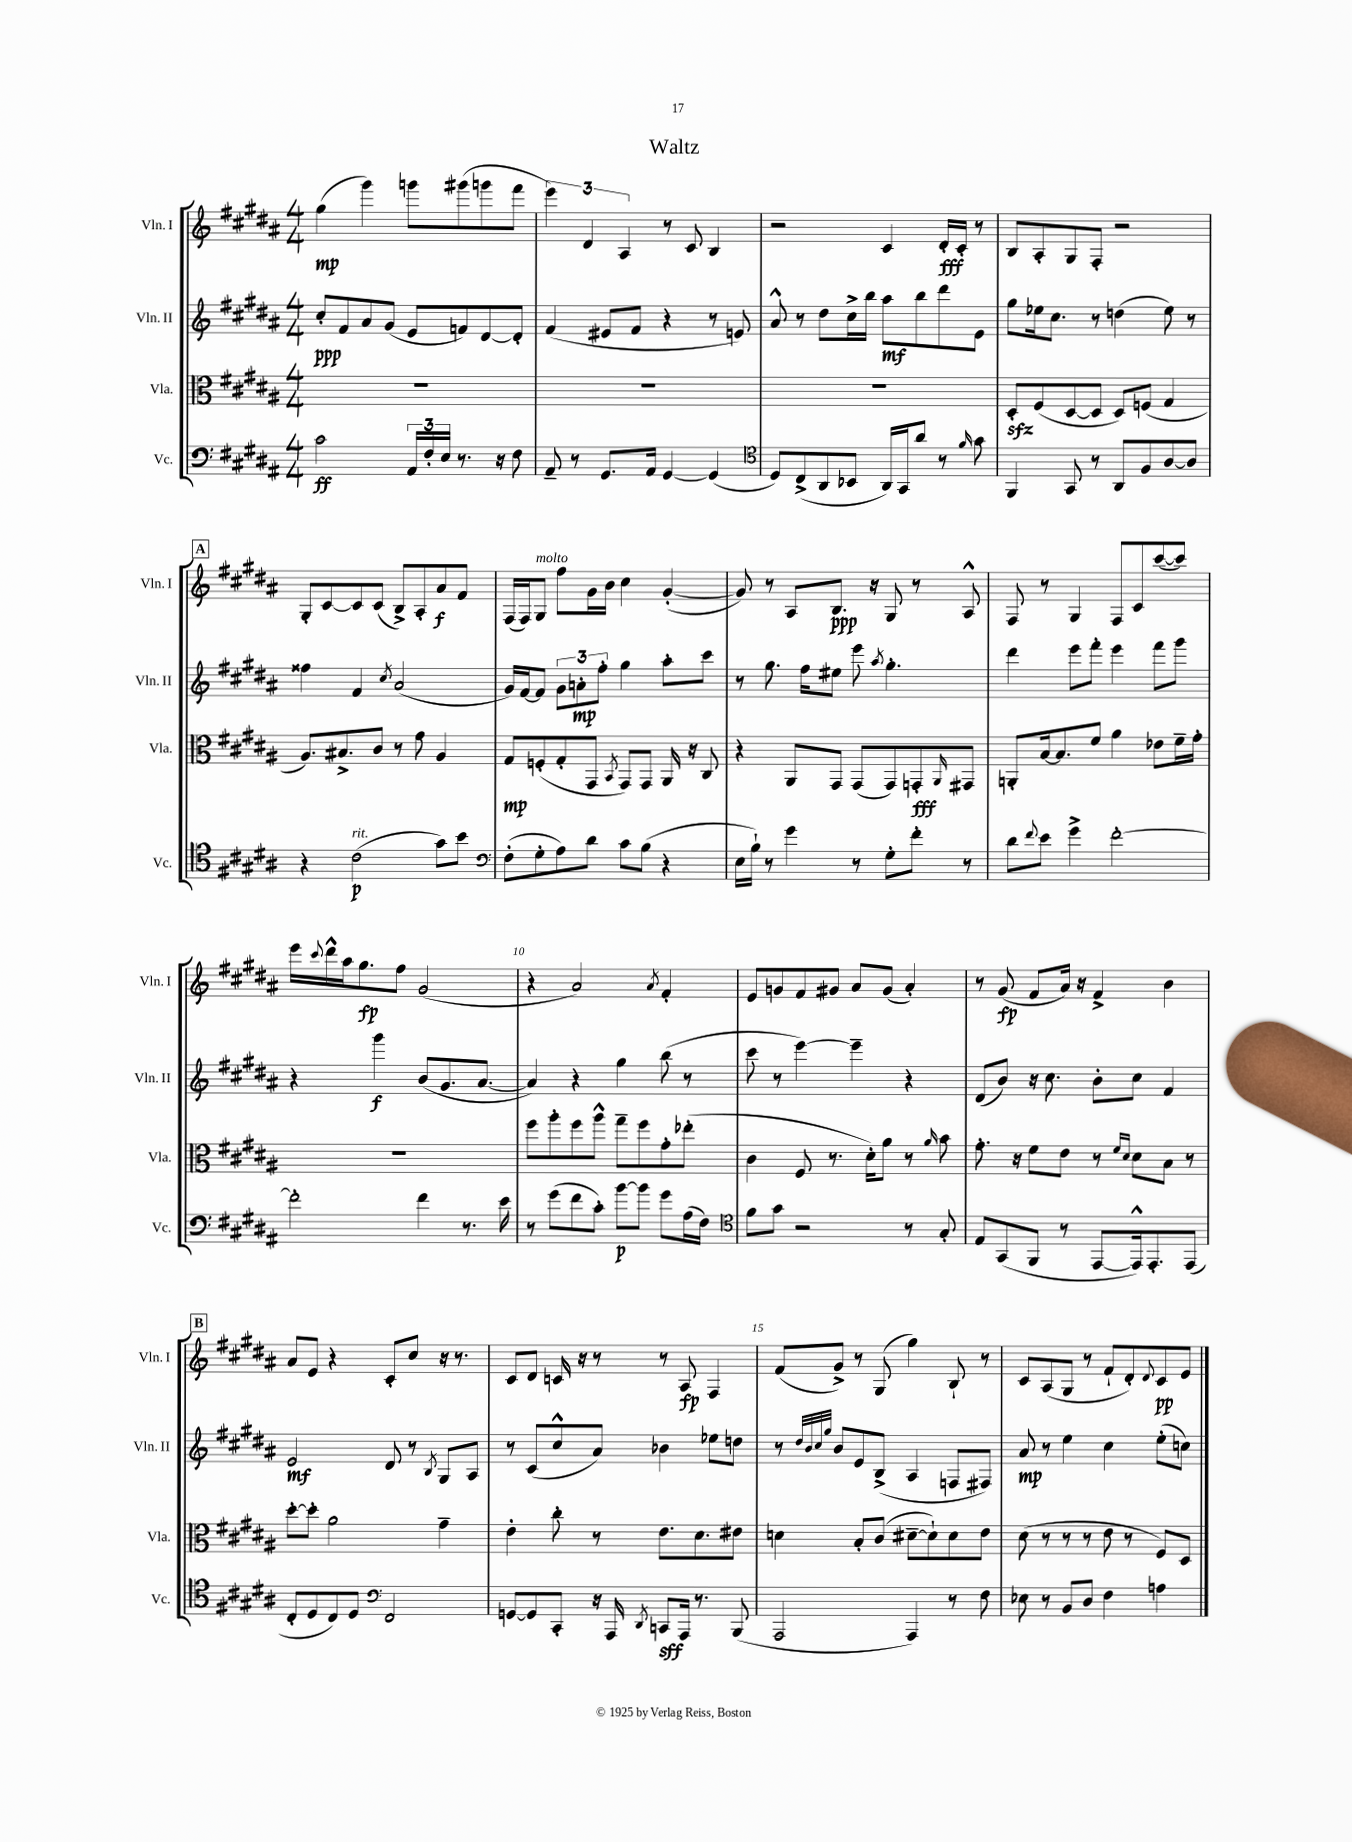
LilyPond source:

\header { title = "Waltz" }
<<
\new StaffGroup <<
\new Staff = "s0" \with { instrumentName = "Vln. I" shortInstrumentName = "Vln. I" } {
    \clef treble \key b \major \numericTimeSignature \time 4/4
    gis''4\mp( gis'''4) g'''8 gis'''8( g'''8 fis'''8 |
    \tuplet 3/2 { e'''4) dis'4 ais4 } r8 cis'8 b4 |
    r2 cis'4 dis'16-.\fff cis'16-. r8 |
    b8 ais8-. gis8 fis8-. r2 |
    \mark \markup { \box "A" } gis8-. cis'8~ cis'8 cis'8( b8->) ais8-. ais'8\f fis'8 |
    fis16( fis16) gis8^\markup { \italic "molto" } fis''8 gis'16 b'16 cis''4 gis'4~-.( |
    gis'8) r8 ais8 b8.\ppp r16 gis8 r8 ais8-^ |
    fis8 r8 gis4 fis8 cis'8 cis'''8~( cis'''8) |
    e'''16 \appoggiatura { cis'''8 } dis'''16-^ ais''16 gis''8.\fp fis''8 gis'2( |
    r4 ais'2) \acciaccatura { ais'8 } fis'4-. |
    e'8 g'8 fis'8 gis'8 ais'8 gis'8( ais'4-.) |
    r8 gis'8\fp( fis'8 ais'16) r16 fis'4-> b'4 |
    \mark \markup { \box "B" } ais'8 e'8 r4 cis'8-. cis''8 r16 r8. |
    cis'8 dis'8 c'16 r16 r8 r8 ais8\fp fis4 |
    fis'8( gis'8->) r8 gis8( gis''4) b8-! r8 |
    cis'8 ais8( gis8 r8 fis'8-! dis'8-.) \appoggiatura { dis'8 } cis'8\pp e'8 \bar "|." |
}
\new Staff = "s1" \with { instrumentName = "Vln. II" shortInstrumentName = "Vln. II" } {
    \clef treble \key b \major \numericTimeSignature \time 4/4
    cis''8-.\ppp fis'8 ais'8 gis'8( e'8 f'8) dis'8~ dis'8-. |
    fis'4( eis'8 fis'8 r4 r8 e'8) |
    ais'8-^ r8 dis''8 cis''16-> b''16 ais''8\mf b''8 dis'''8 e'8 |
    gis''8 ees''16 cis''8. r8 d''4( ees''8) r8 |
    \mark \markup { \box "A" } fisis''4 fis'4 \acciaccatura { cis''8 } ais'2( |
    gis'16) fis'16~ fis'8 \tuplet 3/2 { gis'8 a'8-.\mp fis''8-. } gis''4 ais''8-. cis'''8 |
    r8 gis''8. fis''16 eis''8 e'''8 \acciaccatura { ais''8 } gis''4.-. |
    dis'''4 e'''8 fis'''8-. e'''4 fis'''8 gis'''8 |
    r4 gis'''4\f b'8( gis'8. ais'8.~ |
    ais'4) r4 gis''4 b''8( r8 |
    cis'''8 r8 e'''4~) e'''4-- r4 |
    dis'8( b'8) r16 cis''8. b'8-. cis''8 fis'4 |
    \mark \markup { \box "B" } e'2\mf dis'8 r8 \acciaccatura { b8 } gis8 ais8 |
    r8 cis'8( cis''8-^ ais'8) bes'4 ees''8 d''8 |
    r8 \grace { dis''32 b'32 cis''32 gis''32 } b'8 e'8 b8->( ais4 f8 fis8) |
    ais'8\mp r8 e''4 cis''4 e''8-.( c''8) \bar "|." |
}
\new Staff = "s2" \with { instrumentName = "Vla." shortInstrumentName = "Vla." } {
    \clef alto \key b \major \numericTimeSignature \time 4/4
    R1 |
    R1 |
    R1 |
    dis8-.\sfz fis8( dis8~ dis8 dis8) f8( gis4 |
    \mark \markup { \box "A" } ais8.) bis8.-> cis'8 r8 gis'8 ais4 |
    gis8\mp f8-.( gis8-. gis,8 \acciaccatura { b,8 } gis,8) gis,8 ais,16 r16 cis8 |
    r4 ais,8 gis,8 gis,8( gis,8) g,8-.\fff \grace { ais,16 } gis,8 |
    a,8-. b16~ b8. fis'8 ais'4 ees'8 fis'16-- gis'16-. |
    R1 |
    fis''8 ais''8-. fis''8 ais''8-^ gis''8-- fis''8 gis'8-. ees''8-.( |
    cis'4 fis8 r8. dis'16-.) ais'8 r8 \grace { ais'16 } b'8 |
    gis'8.-. r16 fis'8 e'8 r8 \grace { fis'16 dis'16 } dis'8 b8 r8 |
    \mark \markup { \box "B" } dis''8~-. dis''8-. ais'2 gis'4-- |
    e'4-. cis''8-. r8 e'8. dis'8. eis'8 |
    d'4 b8-. cis'8( dis'8~-- dis'8-!) dis'8 e'8 |
    dis'8( r8 r8 r8 e'8 r8 fis8) dis8 \bar "|." |
}
\new Staff = "s3" \with { instrumentName = "Vc." shortInstrumentName = "Vc." } {
    \clef bass \key b \major \numericTimeSignature \time 4/4
    cis'2\ff \tuplet 3/2 { ais,16 fis16-. e16 } r8. r16 fis8 |
    ais,8-- r8 gis,8. ais,16 gis,4~ gis,4( |
    \clef tenor dis8) cis8->( ais,8 bes,8 ais,16) gis,16 ais'8 r8 \grace { fis'16 } gis'8 |
    fis,4 gis,8 r8 ais,8 fis8 ais8~ ais8 |
    \mark \markup { \box "A" } r4 cis'2\p^\markup { \italic "rit." }( gis'8) b'8 |
    \clef bass fis8-.( gis8-. ais8) dis'8 cis'8 b8( r4 |
    e16 b16-!) r8 gis'4 r8 gis8-. fis'8-. r8 |
    dis'8 \appoggiatura { fis'8 } e'8 gis'4-> fis'2~-. |
    fis'2-. fis'4 r8. e'16 |
    r8 gis'8( fis'8 cis'8-.) b'8~\p b'8 gis'8 ais16( fis16) |
    \clef tenor fis'8 gis'8 r2 r8 gis8-. |
    e8 gis,8( fis,8 r8 e,8~ e,16-^) e,8.-. e,8( |
    \mark \markup { \box "B" } cis8-. dis8 cis8) dis8 \clef bass fis,2 |
    g,8~ g,8 cis,8-. r16 ais,,16 \acciaccatura { dis,8 } c,8\sff ais,,16 r8. b,,8( |
    ais,,2 ais,,4) r8 fis8 |
    ees8 r8 b,8 dis8 fis4 a4 \bar "|." |
}
>>
>>
\layout { \context { \Score \override BarNumber.break-visibility = ##(#f #t #t) barNumberVisibility = #(every-nth-bar-number-visible 5) } }
